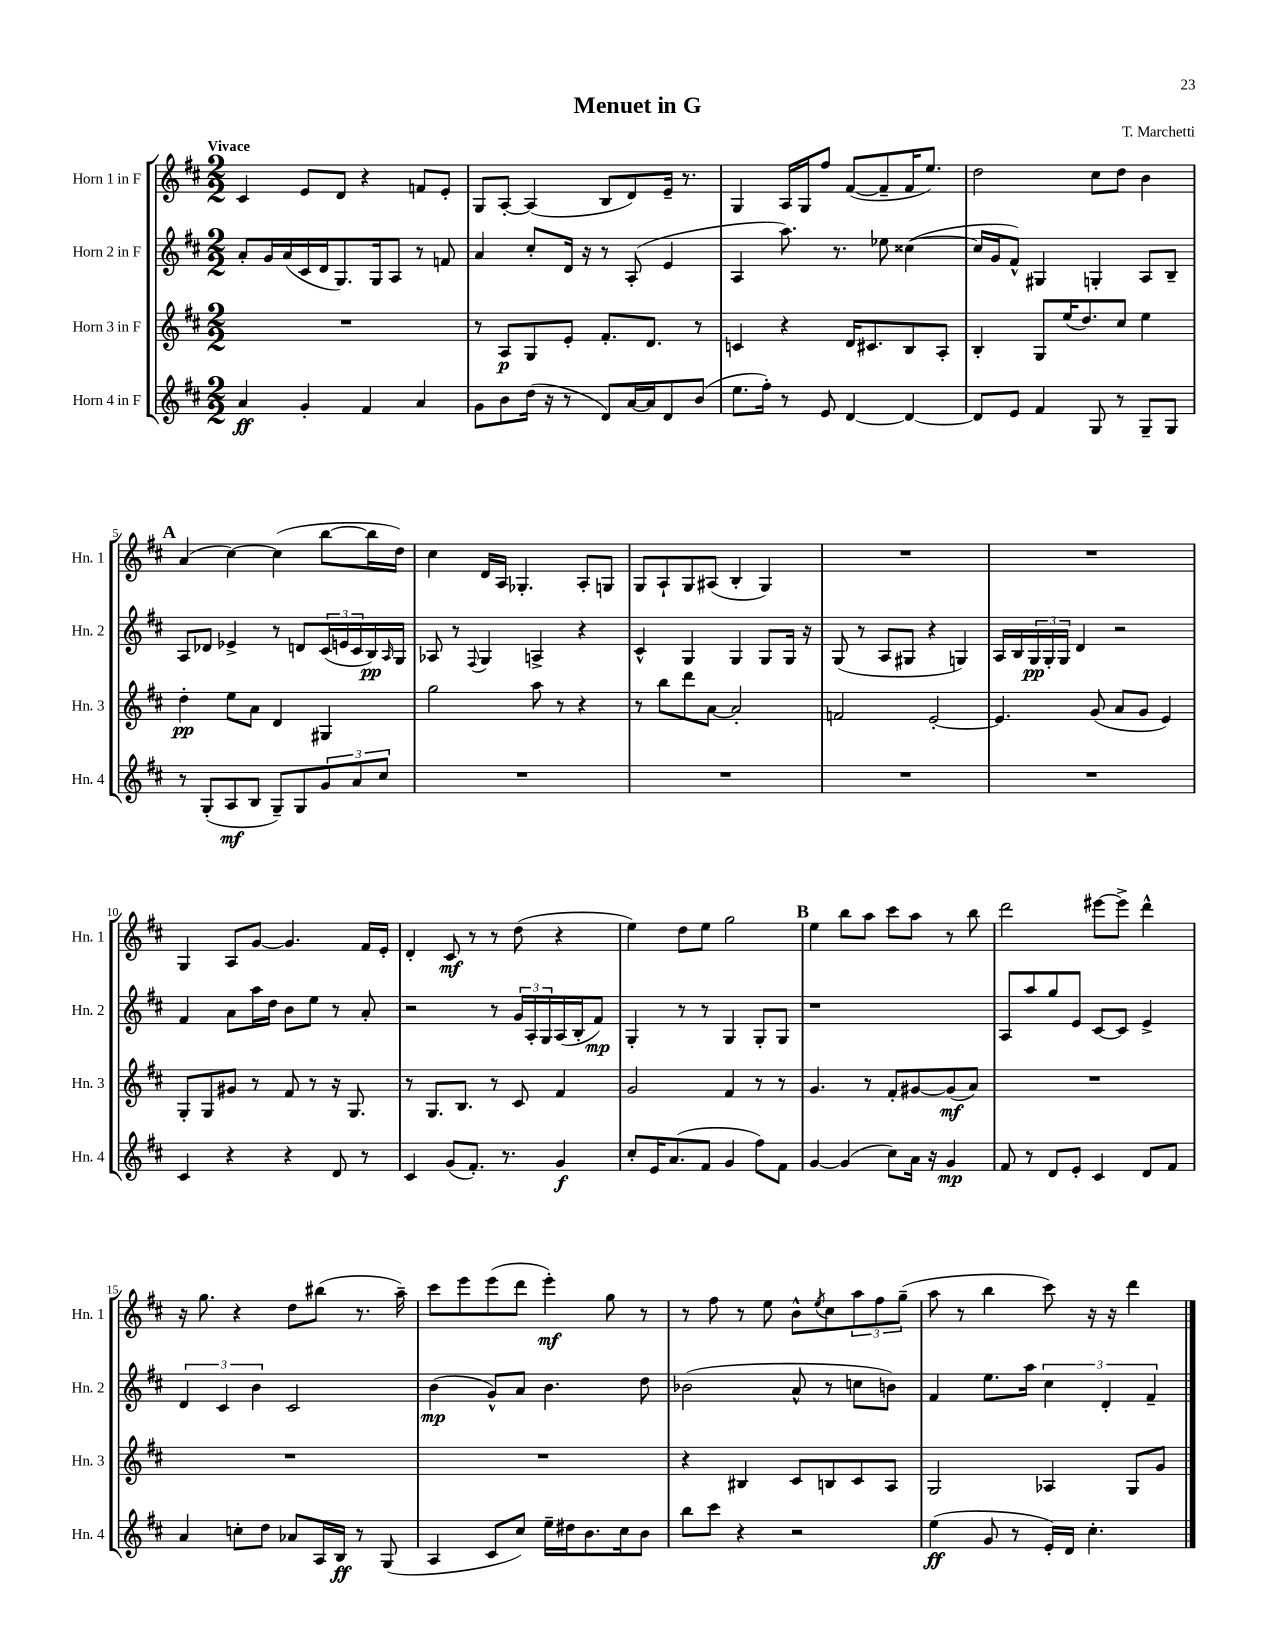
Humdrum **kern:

**kern	**kern	**kern	**kern
*staff4	*staff3	*staff2	*staff1
*clefG2	*clefG2	*clefG2	*clefG2
*k[f#c#]	*k[f#c#]	*k[f#c#]	*k[f#c#]
*M2/2	*M2/2	*M2/2	*M2/2
4a/	1r	8a'/L	4c#/
.	.	16g/L	.
.	.	(16a/	.
4g'/	.	16c#/	8e/L
.	.	16d/J	.
.	.	8.G/)	8d/J
4f#/	.	.	4r
.	.	16G/k	.
.	.	8A/J	.
4a/	.	8r	8f/L
.	.	8f/	8e'/J
=	=	=	=
8g\L	8r	4a/	8G/L
8b\	8A/L	.	[8A'/J
(16dd\Jk	8G/	8cc#'/L	(4A/]
16r	.	.	.
8r	8e'/J	16d/Jk	.
.	.	16r	.
8d/L)	8.f#'/L	8r	8B/L
[16a/L	.	(8A'/	8d/)
16a/]J	8.d/J	.	.
8d/	.	4e/	16e~/Jk
.	.	.	8.r
(8b/J	8r	.	.
=	=	=	=
8.ee\L	4c/	4A/	4G/
16ff#'\Jk)	.	.	.
8r	4r	8.aa\)	16A/LL
.	.	.	16G/J
8e/	.	.	8ff#/J
.	.	8.r	.
[4d/	16d/LK	.	([8f#/L
.	8.c#/	.	.
.	.	8ee-\	8f#~/]
4d/_	8B/	([4cc##\	16f#/K
.	.	.	8.ee/J)
.	8A'/J	.	.
=	=	=	=
8d/]L	4B'/	16cc##/]LL	2dd\
.	.	16g/J	.
8e/J	.	8f#^^/J)	.
4f#/	8G/L	4G#/	.
.	(16ee/K	.	.
.	8.dd/)	.	.
8G/	.	4G'/	8cc#\L
8r	8cc#/J	.	8dd\J
8G~/L	4ee\	8A/L	4b\
8G/J	.	8B~/J	.
=	=	=	=
8r	4dd'\	8A/L	(4a/
(8G'/L	.	8d-/J	.
8A/	8ee\L	4e-^/	[4cc#\)
8B/J	8a\J	.	.
8G~/L)	4d/	8r	(4cc#\]
8G/	.	8d/L	.
12g/	4G#/	(24c#/L	[8bb\L
.	.	24e/	.
12a/	.	24c#/	.
.	.	16B/)	16bb\]L
12cc#/J	.	.	.
.	.	16qqA/	.
.	.	16G/JJ	16dd\JJ)
=	=	=	=
1r	2gg\	8A-/	4cc#\
.	.	8r	.
.	.	8qqF#/	.
.	.	4G/	16d/LL
.	.	.	16A/JJ
.	.	.	4.G-'/
.	8aa\	4A^/	.
.	8r	.	.
.	4r	4r	8A'/L
.	.	.	8G/J
=	=	=	=
1r	8r	4c#^^/	8G/L
.	8bb\L	.	8A`/
.	8ddd\	4G/	8G/
.	[8a\J	.	(8A#/J
.	2a'/]	4G/	4B'/
.	.	8G/L	4G/)
.	.	16G/Jk	.
.	.	16r	.
=	=	=	=
1r	2f/	(8G/	1r
.	.	8r	.
.	.	8A/L	.
.	.	8G#/J	.
.	[2e'/	4r	.
.	.	4G/)	.
=	=	=	=
1r	4.e/]	16A/LL	1r
.	.	16B/	.
.	.	24G/	.
.	.	24G'/	.
.	.	24G/JJ	.
.	.	4d/	.
.	(8g/	.	.
.	8a/L	2r	.
.	8g/J	.	.
.	4e/)	.	.
=	=	=	=
4c#/	8G'/L	4f#/	4G/
.	8G/	.	.
4r	8g#/J	8a\L	8A/L
.	8r	16aa\L	[8g/J
.	.	16dd\JJ	.
4r	8f#/	8b\L	4.g/]
.	8r	8ee\J	.
8d/	16r	8r	.
.	8.G/	.	.
8r	.	8a'/	16f#/LL
.	.	.	16e'/JJ
=	=	=	=
4c#/	8r	2r	4d'/
.	8.G/L	.	.
(8g/L	.	.	8c#/
.	8.B/J	.	.
8.f#'/J)	.	.	8r
.	8r	8r	8r
8.r	.	.	.
.	8c#/	24g/LL	(8dd\
.	.	24A'/	.
.	.	24G/	.
4g/	4f#/	(16A/	4r
.	.	16B'/J	.
.	.	8f#/J)	.
=	=	=	=
8cc#'/L	2g/	4G'/	4ee\)
16e/K	.	.	.
(8.a/	.	.	.
.	.	8r	8dd\L
8f#/J	.	8r	8ee\J
4g/	4f#/	4G/	2gg\
8ff#\L)	8r	8G'/L	.
8f#\J	8r	8G/J	.
=	=	=	=
[4g/	4.g/	1r	4ee\
(4g/]	.	.	8bb\L
.	8r	.	8aa\J
8cc#\L)	8f#'/L	.	8ccc#\L
16a\Jk	[8g#/	.	8aa\J
16r	.	.	.
4g/	(8g#/]	.	8r
.	8a/J)	.	8bb\
=	=	=	=
8f#/	1r	8A/L	2ddd\
8r	.	8aa/	.
8d/L	.	8gg/	.
8e'/J	.	8e/J	.
4c#/	.	[8c#/L	[8eee#\L
.	.	8c#/]J	8eee#^\]J
8d/L	.	4e^/	4ddd^^\
8f#/J	.	.	.
=	=	=	=
4a/	1r	6d/	16r
.	.	.	8.gg\
.	.	6c#/	.
8cc'\L	.	.	4r
.	.	6b\	.
8dd\J	.	.	.
8a-/L	.	2c#/	8dd\L
16A/L	.	.	(8bb#\J
16B/JJ	.	.	.
8r	.	.	8.r
(8G/	.	.	.
.	.	.	16aa~\)
=	=	=	=
4A/	1r	(4b\	8ccc#\L
.	.	.	8eee\
8c#/L	.	8g^^/L)	(8eee\
8cc#/J)	.	8a/J	8ddd\J
16ee~\LL	.	4.b\	4eee'\)
16dd#\J	.	.	.
8.b\	.	.	.
.	.	.	8gg\
16cc#\k	.	.	.
8b\J	.	8dd\	8r
=	=	=	=
8bb\L	4r	(2b-\	8r
8ccc#\J	.	.	8ff#\
4r	4B#/	.	8r
.	.	.	8ee\
2r	8c#/L	8a^^/	8b^^\L
.	.	.	8qee/
.	8B/	8r	8cc#\
.	8c#/	8cc\L	12aa\
.	.	.	12ff#\
.	8A/J	8b\J)	.
.	.	.	(12gg~\J
=	=	=	=
(4ee\	2G/	4f#/	8aa\
.	.	.	8r
8g/	.	8.ee\L	4bb\
8r	.	.	.
.	.	16aa\Jk	.
16e'/LL)	4A-/	6cc#\	8ccc#\)
16d/JJ	.	.	.
4.cc#'\	.	.	16r
.	.	6d'/	.
.	.	.	16r
.	8G/L	.	4ddd\
.	.	6f#~/	.
.	8g/J	.	.
==	==	==	==
*-	*-	*-	*-
